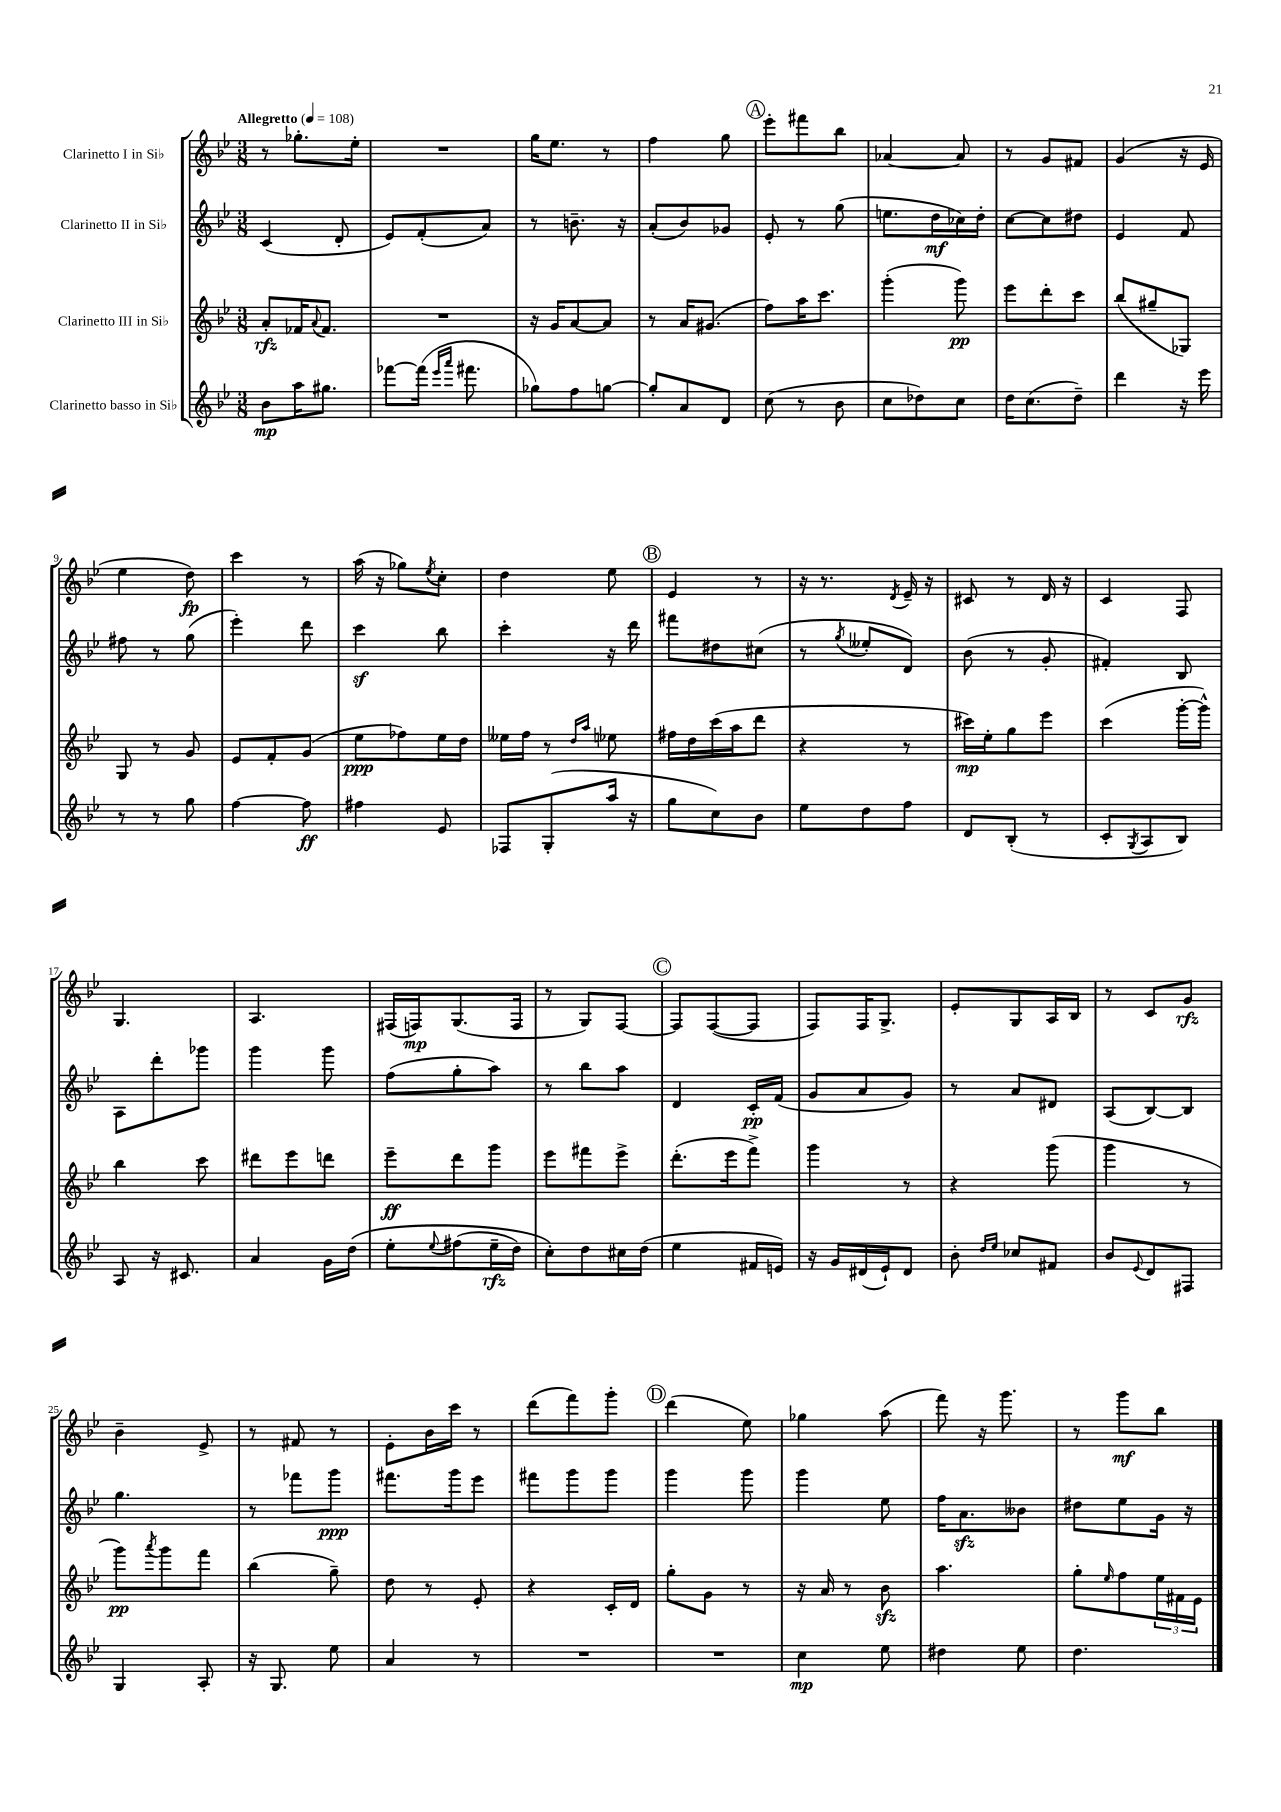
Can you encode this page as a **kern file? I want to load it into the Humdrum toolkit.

**kern	**kern	**kern	**kern
*staff4	*staff3	*staff2	*staff1
*clefG2	*clefG2	*clefG2	*clefG2
*k[b-e-]	*k[b-e-]	*k[b-e-]	*k[b-e-]
*M3/8	*M3/8	*M3/8	*M3/8
*MM108	*MM108	*MM108	*MM108
8b-	8a'	(4c	8r
16aa	16f-	.	8.gg-'
.	8qqa	.	.
8.gg#	8.f-	.	.
.	.	8d'	.
.	.	.	16ee-'
=	=	=	=
[8fff-	4.r	8e-)	4.r
(16fff-]	.	(8f'	.
16qqeee-	.	.	.
16qqaaa	.	.	.
8.fff#	.	.	.
.	.	8a)	.
=	=	=	=
8gg-)	16r	8r	16gg
.	16g	.	8.ee-
8ff	[8a	8.b~	.
[8gg	8a]	.	8r
.	.	16r	.
=	=	=	=
8gg']	8r	(8a'	4ff
8a	16a	8b-)	.
.	(8.g#	.	.
8d	.	8g-	8gg
=	=	=	=
(8cc	8ff)	8e-'	8eee-'
8r	16aa	8r	8fff#
.	8.ccc	.	.
8b-	.	(8gg	8bb-
=	=	=	=
8cc	(4ggg'	8.ee	[4a-
8dd-)	.	.	.
.	.	16dd	.
8cc	8ggg)	16cc-)	8a-]
.	.	16dd'	.
=	=	=	=
16dd	8eee-	[8cc	8r
(8.cc	.	.	.
.	8ddd'	8cc]	8g
8dd~)	8ccc	8dd#	8f#
=	=	=	=
4ddd	(8bb-	4e-	(4g
.	8gg#~	.	.
16r	8G-)	8f	16r
16eee-	.	.	16e-
=	=	=	=
8r	8G	8ff#	4ee-
8r	8r	8r	.
8gg	8g	(8gg	8dd)
=	=	=	=
[4ff	8e-	4eee-')	4ccc
.	8f'	.	.
8ff]	(8g	8ddd	8r
=	=	=	=
4ff#	8ee-	4ccc	(16aa
.	.	.	16r
.	8ff-)	.	8gg-)
.	.	.	8qee-
8e-	16ee-	8bb-	8cc'
.	16dd	.	.
=	=	=	=
8F-	16ee--	4ccc'	4dd
.	16ff	.	.
(8G'	8r	.	.
.	16qqdd	.	.
.	16qqaa	.	.
16aa	8ee-	16r	8ee-
16r	.	16ddd	.
=	=	=	=
8gg	16ff#	8fff#	4e-
.	16dd	.	.
8cc)	(16ccc	8dd#	.
.	16aa	.	.
8b-	8ddd	(8cc#	8r
=	=	=	=
8ee-	4r	8r	16r
.	.	.	8.r
.	.	8qgg	.
8dd	.	8ee--'	.
.	.	.	8qd
8ff	8r	8d)	16e-~
.	.	.	16r
=	=	=	=
8d	16ccc#)	(8b-	8c#
.	16ee-'	.	.
(8B-'	8gg	8r	8r
8r	8eee-	8g'	16d
.	.	.	16r
=	=	=	=
8c'	(4ccc	4f#')	4c
8qG	.	.	.
8A	.	.	.
8B-)	[16ggg'	8B-	8F
.	16ggg^^])	.	.
=	=	=	=
8A	4bb-	8A	4.G
16r	.	8ddd'	.
8.c#	.	.	.
.	8ccc	8ggg-	.
=	=	=	=
4a	8ddd#	4ggg	4.A
.	8eee-	.	.
16g	8ddd	8ggg	.
&(16dd	.	.	.
=	=	=	=
8ee-'	8eee-~	(8ff	(16F#
.	.	.	16F)
8qqee-	.	.	.
(8ff#	8ddd	8gg'	(8.G
16ee-~	8ggg	8aa)	.
16dd)	.	.	16F
=	=	=	=
8cc'&)	8eee-	8r	8r
8dd	8fff#	8bb-	8G)
16cc#	8eee-^	8aa	[8F
(16dd	.	.	.
=	=	=	=
4ee-	(8.ddd'	4d	8F]
.	.	.	([8F
.	16eee-	.	.
16f#	8fff^)	16c'	8F]
16e)	.	(16f	.
=	=	=	=
16r	4ggg	8g	8F)
16g	.	.	.
(16d#	.	8a	16F
16e-`)	.	.	8.G^
8d#	8r	8g)	.
=	=	=	=
8b-'	4r	8r	8e-'
16qqdd	.	.	.
16qqee-	.	.	.
8cc-	.	8a	8G
8f#	(8ggg	8d#	16A
.	.	.	16B-
=	=	=	=
8b-	4ggg	(8A	8r
8qqe-	.	.	.
8d	.	[8B-)	8c
8F#	8r	8B-]	8g
=	=	=	=
4G	8ggg)	4.gg	4b-~
.	8qaaa	.	.
.	8ggg	.	.
8A'	8fff	.	8e-^
=	=	=	=
16r	(4bb-	8r	8r
8.G	.	.	.
.	.	8fff-	8f#
8ee-	8gg~)	8ggg	8r
=	=	=	=
4a	8dd	8.fff#	8e-'
.	8r	.	16b-
.	.	16ggg	16ccc
8r	8e-'	8eee-	8r
=	=	=	=
4.r	4r	8fff#	(8ddd
.	.	8ggg	8fff)
.	16c'	8ggg	8ggg'
.	16d	.	.
=	=	=	=
4.r	8gg'	4ggg	(4ddd
.	8g	.	.
.	8r	8ggg	8ee-)
=	=	=	=
4cc	16r	4ggg	4gg-
.	16a	.	.
.	8r	.	.
8ee-	8b-	8ee-	(8aa
=	=	=	=
4dd#	4.aa	16ff	8fff)
.	.	8.a	.
.	.	.	16r
.	.	.	8.ggg
8ee-	.	8b--	.
=	=	=	=
4.dd	8gg'	8dd#	8r
.	16qqee-	.	.
.	8ff	8ee-	8ggg
.	24ee-	16g	8bb-
.	24f#	.	.
.	.	16r	.
.	24e-	.	.
==	==	==	==
*-	*-	*-	*-
